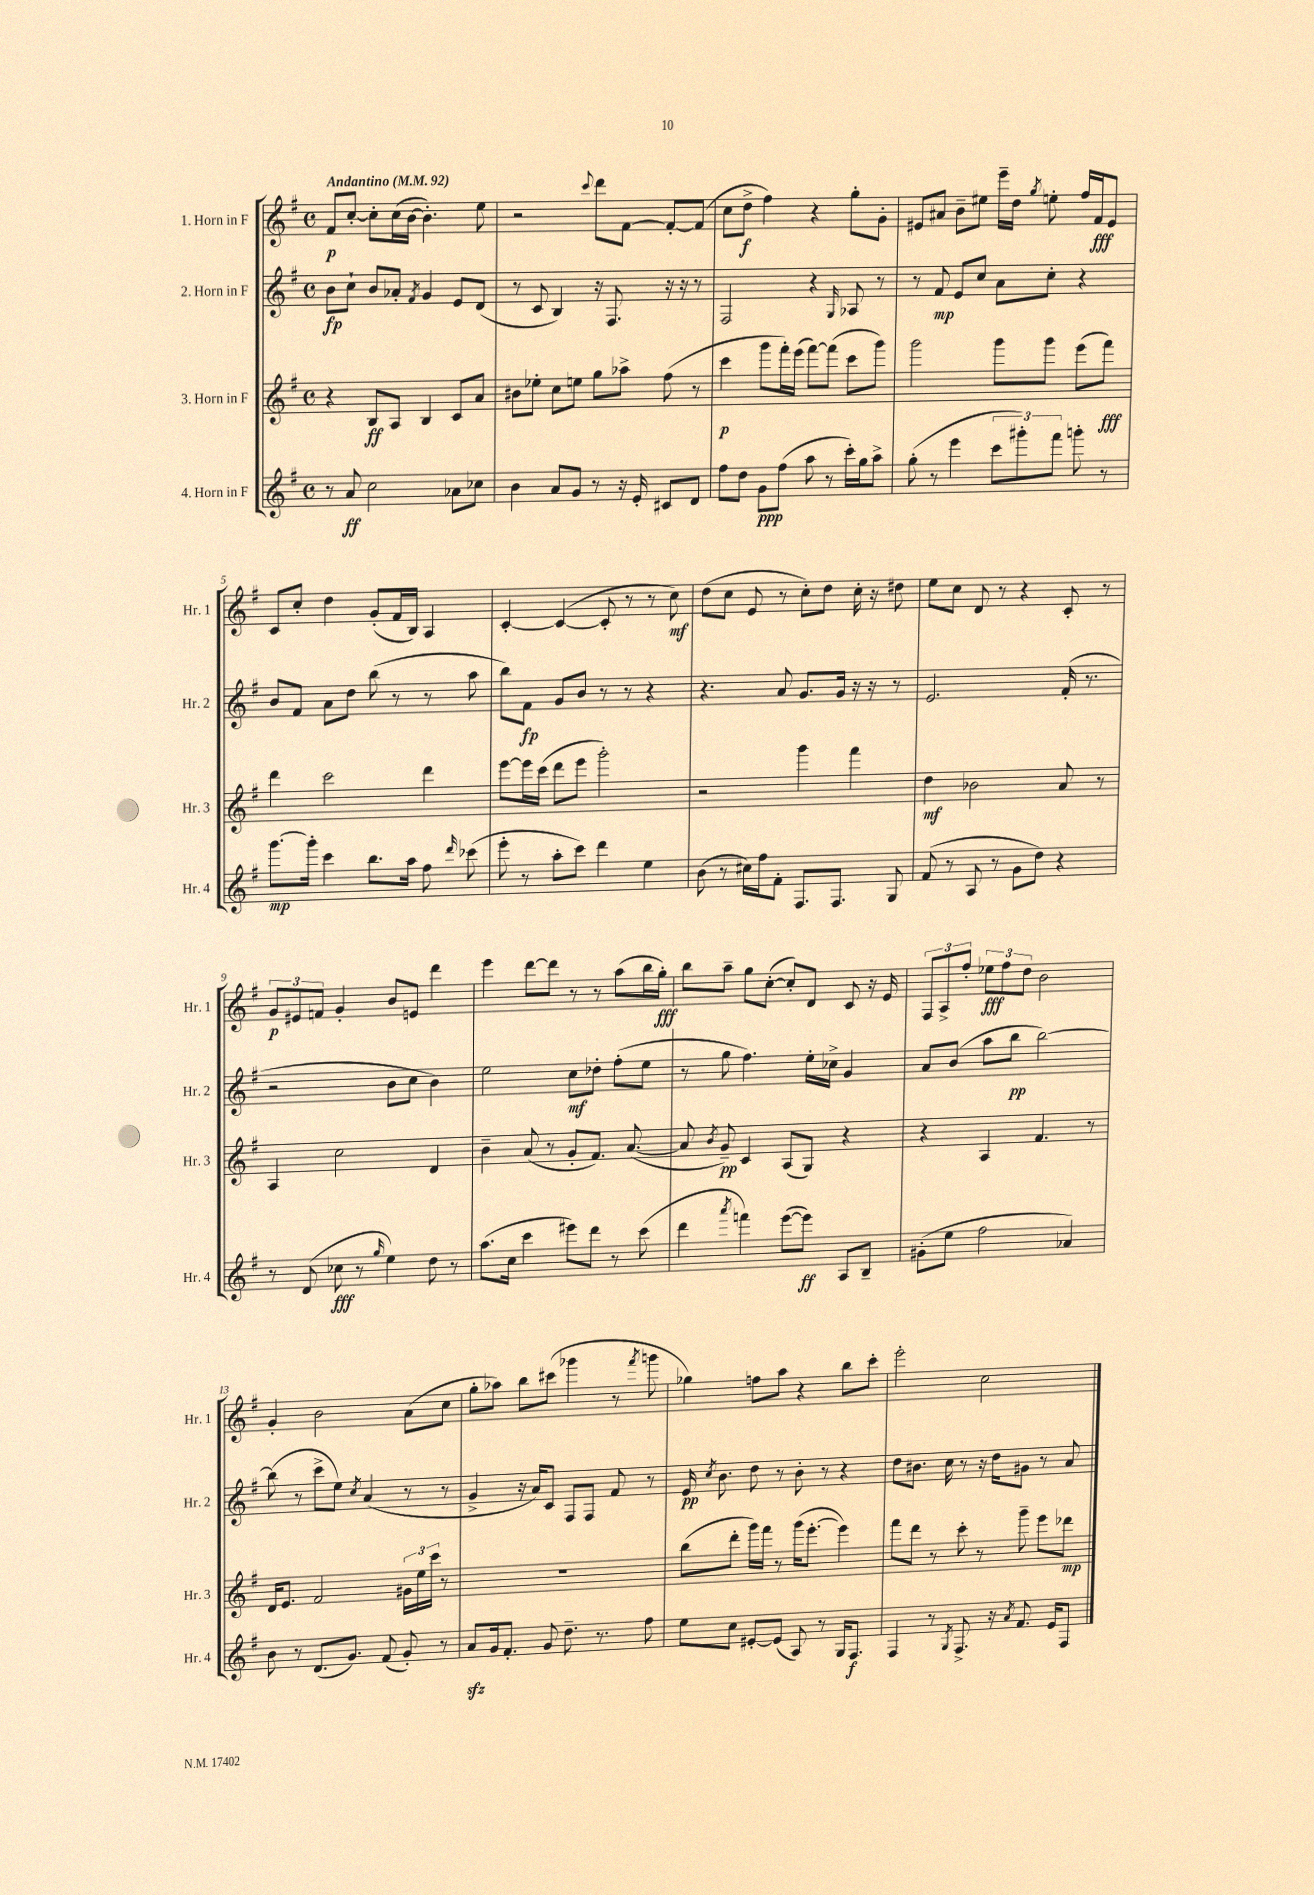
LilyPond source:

<<
\new StaffGroup <<
\new Staff = "s0" \with { instrumentName = "1. Horn in F" shortInstrumentName = "Hr. 1" } {
    \clef treble \key g \major \defaultTimeSignature \time 4/4 \tempo "Andantino" 4 = 92
    \autoBeamOff fis'8[\p c''8]~-. c''8[-. c''16( b'16]~ b'4.-.) e''8 |
    r2 \appoggiatura { c'''8 } d'''8[ fis'8]~ fis'8[~-. fis'8]( |
    c''8[ d''8]->\f fis''4) r4 g''8[-. g'8]-. |
    eis'8[ ais'8] b'8[-- eis''8] e'''16[-- d''16] \acciaccatura { g''8 } e''8-. fis''16[ fis'16\fff eis'8] |
    c'8[ c''8]-. d''4 g'8[-.( fis'16 b16]) a4 |
    c'4~-. c'4~( c'8-. r8 r8 c''8\mf) |
    d''8[( c''8] e'8 r8 c''8[-.) d''8] c''16-. r16 dis''8 |
    e''8[ c''8] d'8 r8 r4 c'8-. r8 |
    \tuplet 3/2 { g'8[\p eis'8 f'8] } g'4-. b'8[ e'8] d'''4 |
    e'''4 d'''8[~ d'''8] r8 r8 a''8[( b''16 g''16]-.\fff) |
    b''8[ a''8]-- g''8[ c''8]~-.( c''8[-.) d'8] c'8 r16 e'16 |
    \tuplet 3/2 { fis8[ a8-> fis''8]-. } \tuplet 3/2 { ees''8[\fff fis''8 d''8] } b'2 |
    g'4-. b'2 a'8[( c''8] |
    g''8[-. aes''8]) b''8[ cis'''8]( ges'''4 r8 \acciaccatura { fis'''8 } g'''8 |
    ges''4) f''8[ a''8] r4 b''8[ c'''8]-. |
    e'''2-. c''2 \bar "|." |
}
\new Staff = "s1" \with { instrumentName = "2. Horn in F" shortInstrumentName = "Hr. 2" } {
    \clef treble \key g \major \defaultTimeSignature \time 4/4
    \autoBeamOff b'8[\fp c''8]-! b'8[ aes'8]-. \acciaccatura { fis'8 } g'4 e'8[ d'8]( |
    r8 c'8 b4) r16 fis8. r16 r16 r8 |
    fis2 r4 \grace { g16 } aes8 r8 |
    r8 fis'8\mp e'8[ c''8] a'8[ c''8]-. r4 |
    b'8[ fis'8] a'8[ d''8] b''8( r8 r8 a''8 |
    b''8[) fis'8]\fp g'8[ b'8] r8 r8 r4 |
    r4. a'8 g'8.[ g'16] r16 r16 r8 |
    e'2. fis'16-.( r8. |
    r2 b'8[ c''8] b'4) |
    e''2 c''8[\mf des''8]-. fis''8[-.( e''8] |
    r8 g''8 fis''4.) e''16[-. ces''16]-> g'4 |
    a'8[ b'8]( a''8[ b''8]\pp b''2~) |
    b''8( r8 c'''8[-> e''8]) \acciaccatura { c''8 } a'4( r8 r8 |
    g'4-> r16 a'16[) c'8] fis8[ fis8] fis'8 r8 |
    e'16\pp \acciaccatura { c''8 } b'8. d''8 r8 b'8-. r8 r4 |
    d''8[ bis'8.] c''16 r8 r16 d''16[ gis'8] r8 a'8 \bar "|." |
}
\new Staff = "s2" \with { instrumentName = "3. Horn in F" shortInstrumentName = "Hr. 3" } {
    \clef treble \key g \major \defaultTimeSignature \time 4/4
    \autoBeamOff r4 b8[\ff a8] b4 c'8[ a'8] |
    bis'8[ ees''8]-. c''8[ e''8] g''8[ aes''8]-> fis''8( r8 |
    c'''4\p g'''8[ fis'''16-.) e'''16]( fis'''8[~) fis'''8]( c'''8[ g'''8]) |
    g'''2 g'''8[ g'''8] e'''8[( fis'''8]\fff) |
    d'''4 c'''2 d'''4 |
    e'''8[~ e'''16 c'''16]( d'''8[ e'''8] g'''2-.) |
    r2 g'''4 fis'''4 |
    d''4\mf bes'2 a'8 r8 |
    a4 c''2 d'4 |
    b'4-- a'8( r8 g'8[-. fis'8.]) a'8.~( |
    a'8 \acciaccatura { b'8 } g'8--\pp) c'4 a8[( g8]) r4 |
    r4 a4 fis'4. r8 |
    d'16[ e'8.] fis'2 \tuplet 3/2 { gis'16[ e''16 c'''16] } r8 |
    R1 |
    b''8[( d'''8]-. g'''16[) fis'''16] r8 g'''16[( e'''8.]~-. e'''4) |
    fis'''8[ d'''8] r8 c'''8-. r8 g'''8-- e'''8[ des'''8]\mp \bar "|." |
}
\new Staff = "s3" \with { instrumentName = "4. Horn in F" shortInstrumentName = "Hr. 4" } {
    \clef treble \key g \major \defaultTimeSignature \time 4/4
    \autoBeamOff r8 a'8\ff c''2 aes'8[ ces''8] |
    b'4 a'8[ g'8] r8 r16 e'16-. cis'8[ d'8] |
    fis''8[ d''8] g'8[\ppp fis''8]( a''8 r8 c'''16[-.) g''16 a''8]-> |
    g''8-.( r8 e'''4 \tuplet 3/2 { c'''8[ gis'''8-.) fis'''8] } g'''8-. r8 |
    g'''8.[~\mp g'''16]-. c'''4 b''8.[ a''16] fis''8 \grace { d'''16 } ces'''8( |
    e'''8-. r8 a''8[-. c'''8]) d'''4 e''4 |
    b'8( r8 cis''16[) fis''16 fis'8]-. fis8.[ fis8.] g8 |
    fis'8( r8 a8 r8 g'8[ d''8]) r4 |
    r8 d'8( ces''8\fff r8 \grace { g''16 } e''4) d''8 r8 |
    a''8.[( c''16] c'''4 eis'''8[) d'''8] r8 c'''8( |
    d'''4 \acciaccatura { a'''8 } f'''4) e'''8[~( e'''8]\ff) a8[ b8]-- |
    gis'8[-.( e''8] fis''2 aes'4) |
    b'8 r8 d'8.[( g'8.]) fis'8( g'8-.) r8 |
    a'8[\sfz g'16 fis'8.]-. g'8 d''8.-- r8. fis''8 |
    e''8[ c''8] eis'8[~-. eis'8]( a8) r8 g16[ fis8.]\f |
    fis4 r8 \acciaccatura { g8 } fis8.-> r16 \acciaccatura { a'8 } fis'8. e'16[ fis8] \bar "|." |
}
>>
>>
